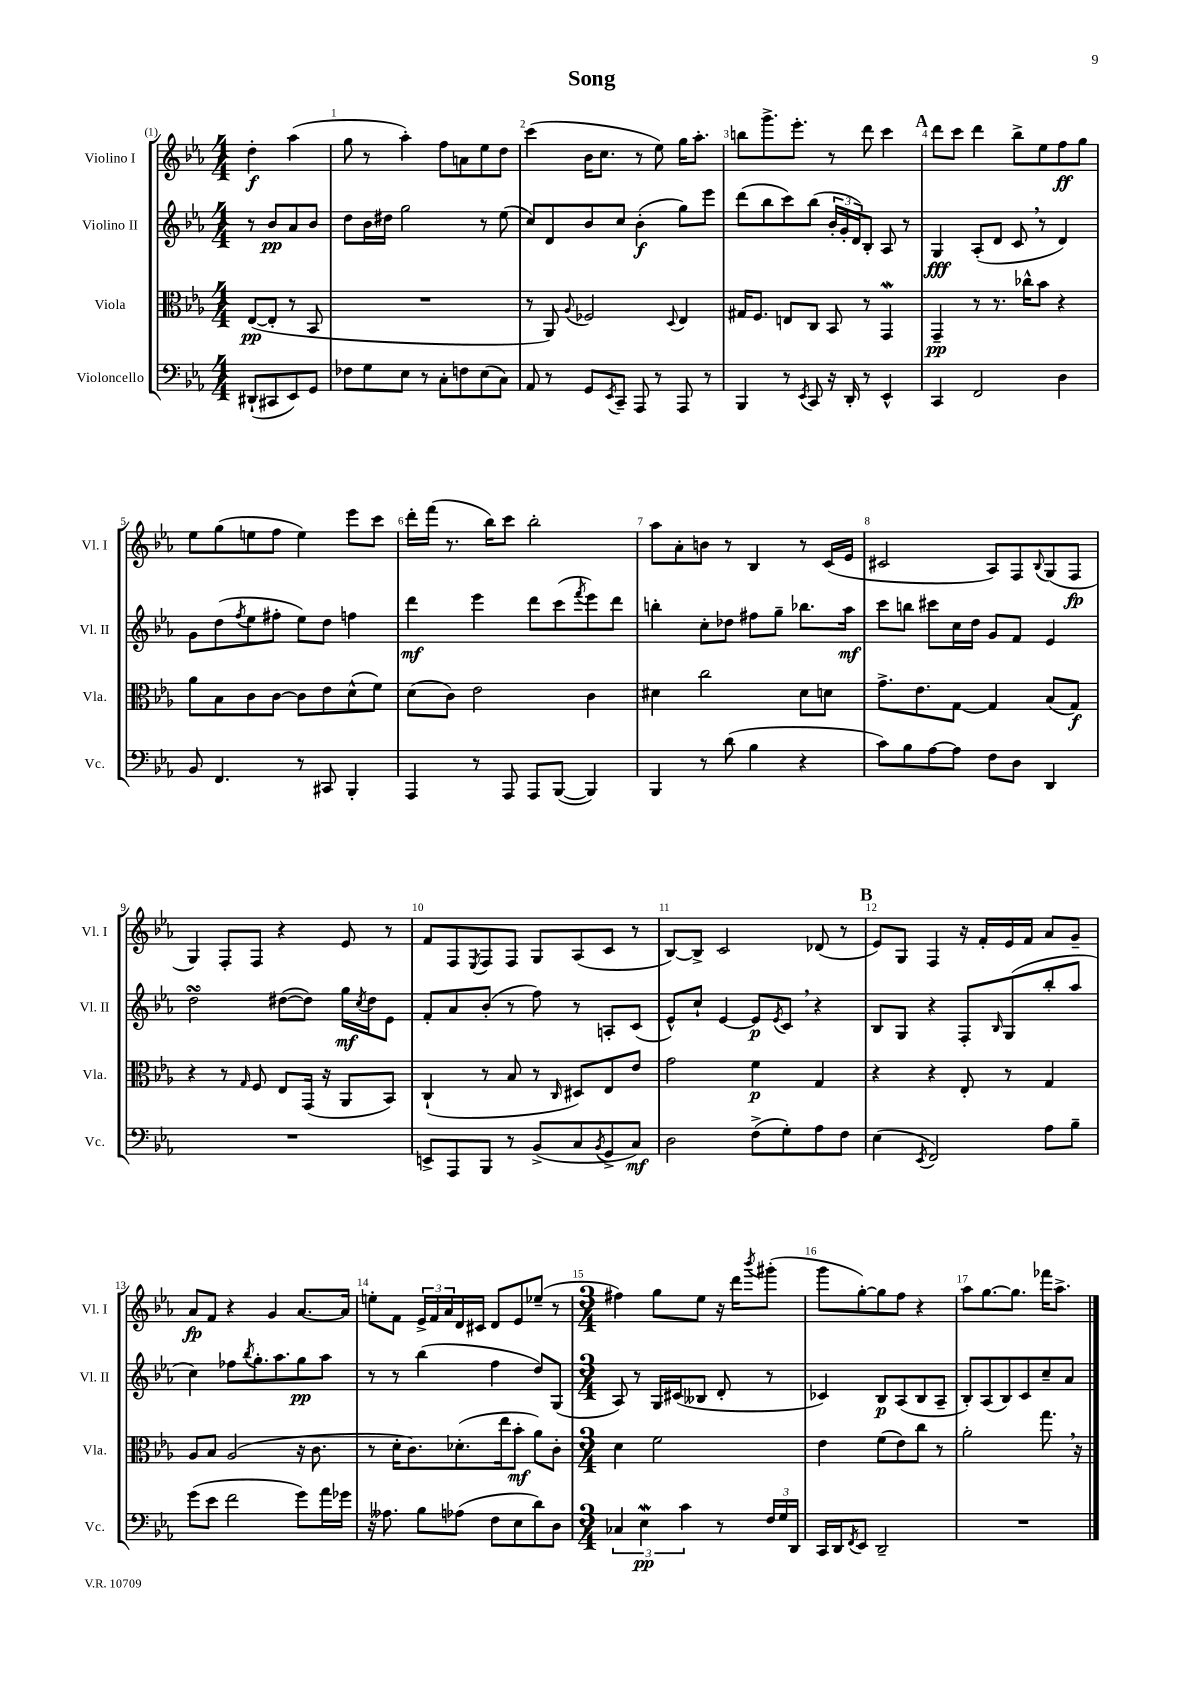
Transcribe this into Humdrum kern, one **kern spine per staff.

**kern	**kern	**kern	**kern
*staff4	*staff3	*staff2	*staff1
*clefF4	*clefC3	*clefG2	*clefG2
*k[b-e-a-]	*k[b-e-a-]	*k[b-e-a-]	*k[b-e-a-]
*M4/4	*M4/4	*M4/4	*M4/4
(8DD#`	([8E-	8r	4dd'
8CC#	8E-']	8b-	.
8EE-)	8r	8a-	(4aa-
8GG	8BB-	8b-	.
=	=	=	=
8F-	1r	8dd	8gg
8G	.	16b-	8r
.	.	16dd#	.
8E-	.	2gg	4aa-')
8r	.	.	.
8C'	.	.	8ff
8F	.	.	8a
(8E-	.	8r	8ee-
8C)	.	(8ee-	8dd
=	=	=	=
8AA-	8r	8cc)	(4ccc
8r	8AA-)	8d	.
.	8qqA-	.	.
8GG	2F-	8b-	16b-
.	.	.	8.cc
8qEE-	.	.	.
8CC~	.	8cc	.
8AAA-	.	(4b-'	8r
8r	.	.	8ee-)
.	8qqD	.	.
8AAA-	4E-	8gg)	16gg
.	.	.	8.aa-'
8r	.	8eee-	.
=	=	=	=
4BBB-	16G#	(8ddd	8bb
.	8.F	.	.
.	.	8bb-	8.ggg^
8r	8E	8ccc)	.
.	.	.	8.eee-'
8qEE-	.	.	.
8CC	8C	(8bb-	.
16r	8BB-	24b-'	8r
.	.	24g'	.
16DD'	.	.	.
.	.	24d)	.
8r	8r	8B-'	8ddd
4EE-^^	4GG	8A-	4ccc
.	.	8r	.
=	=	=	=
4CC	4GG~	4G	8ddd
.	.	.	8ccc
2FF	8r	(8A-'	4ddd
.	8.r	8d	.
.	.	8c	8bb-^
.	16cc-^^	.	.
.	8b-	8r	8ee-
4D	4r	4d)	8ff
.	.	.	8gg
=	=	=	=
8BB-	8a-	8g	8ee-
4.FF	8B-	(8dd	(8gg
.	.	8qff	.
.	8c	8ee-	8ee
.	[8c	8ff#'	8ff
8r	8c]	8ee-)	4ee)
8CC#	8e-	8dd	.
4BBB-'	(8d^^	4ff	8eee-
.	8f)	.	8ccc
=	=	=	=
4AAA-	(8d	4ddd	16ddd'
.	.	.	(16fff
.	8c)	.	8.r
8r	2e-	4eee-	.
.	.	.	16bb-)
8AAA-	.	.	8ccc
8AAA-	.	8ddd	2bb-'
([8BBB-	.	(8ccc	.
.	.	8qfff	.
4BBB-])	4c	8eee-)	.
.	.	8ddd	.
=	=	=	=
4BBB-	4d#	4bb'	8aa-
.	.	.	8a-'
8r	2cc	8cc'	8b
(8d	.	8dd-	8r
4B-	.	8ff#	4B-
.	.	8gg~	.
4r	8d#	8.bb-	8r
.	8d	.	(16c
.	.	16aa-	16e-
=	=	=	=
8c)	8.g^	8ccc	2c#
8B-	.	8bb	.
.	8.e-	.	.
[8A-	.	8ccc#	.
8A-]	[8G	16cc	.
.	.	16dd	.
8F	4G]	8g	8A-)
8D	.	8f	8F
.	.	.	8qqB-
4DD	(8B-	4e-	(8G
.	8G)	.	8F
=	=	=	=
1r	4r	2dd	4G)
.	8r	.	8F'
.	16qqG	.	.
.	8F	.	8F
.	8E-	([8dd#	4r
.	(16GG	8dd#])	.
.	16r	.	.
.	8AA-	16gg	8e-
.	.	8qcc	.
.	.	16dd#	.
.	8BB-)	8e-	8r
=	=	=	=
8EE^	(4C`	8f'	8f
8AAA-	.	8a-	8F
.	.	.	8qE-
8BBB-	8r	(8b-'	8F
8r	8B-	8r	8F
(8BB-^	8r	8ff)	8G
.	16qqC	.	.
8C	8D#)	8r	(8A-
8qBB-	.	.	.
8GG^	8E-	8A'	8c
8C)	8e-	(8c	8r
=	=	=	=
2D	2g	8e-^^)	[8B-)
.	.	8cc`	8B-^]
.	.	[4e-	2c
(8F^	4f	8e-]	.
.	.	8qe-	.
8G')	.	8c	.
8A-	4G	4r	(8d-
8F	.	.	8r
=	=	=	=
(4E-	4r	8B-	8e-)
.	.	8G	8G
8qEE-	.	.	.
2FF)	4r	4r	4F
.	8E-'	8F'	16r
.	.	.	16f'
.	.	16qqB-	.
.	8r	(8G	16e-
.	.	.	16f
8A-	4G	8bb-'	8a-
8B-~	.	8aa-	8g~
=	=	=	=
(8g	8A-	4cc)	8a-
8e-	8B-	.	8f
2f	(2A-	8ff-	4r
.	.	8qbb-	.
.	.	8.gg'	.
.	.	.	4g
.	.	8.aa-	.
8g)	16r	8gg	[8.a-
.	8.c	.	.
16a-	.	8aa-	.
16g-	.	.	16a-]
=	=	=	=
16r	8r	8r	8ee'
8.A--	.	.	.
.	16d'	8r	8f
.	8.c)	.	.
8B-	.	(4bb-	24e-^
.	.	.	24f
.	.	.	24a-
(8A-	(8.d-'	.	16d
.	.	.	16c#
8F	.	4ff	8d
.	16ee-	.	.
8E-	8b-'	.	8e-
8d)	8a-)	8dd)	(8ee-~
8D	8c'	(8G	8r
=	=	=	=
*M3/4	*M3/4	*M3/4	*M3/4
6C-	4d	8A-)	4ff#)
.	.	8r	.
6E-	.	.	.
.	2f	16G	8gg
.	.	(16c#	.
6c	.	.	.
.	.	8B--	8ee-
8r	.	8d'	16r
.	.	.	16ddd
.	.	.	8qbbb-
24F	.	8r	(8ggg#'
24G	.	.	.
24DD	.	.	.
=	=	=	=
16CC	4e-	4c-)	8ggg
16DD	.	.	.
8qFF	.	.	.
8EE-	.	.	[8gg')
2DD~	(8f	8B-	8gg]
.	8e-)	(8A-	8ff
.	8cc	8B-	4r
.	8r	8A-~	.
=	=	=	=
2.r	2a-'	8B-')	8aa-
.	.	(8A-	[8.gg
.	.	8B-)	.
.	.	.	8.gg]
.	.	8c	.
.	8.gg	8cc~	16fff-
.	.	.	8.aa-^
.	.	8a-	.
.	16r	.	.
==	==	==	==
*-	*-	*-	*-
